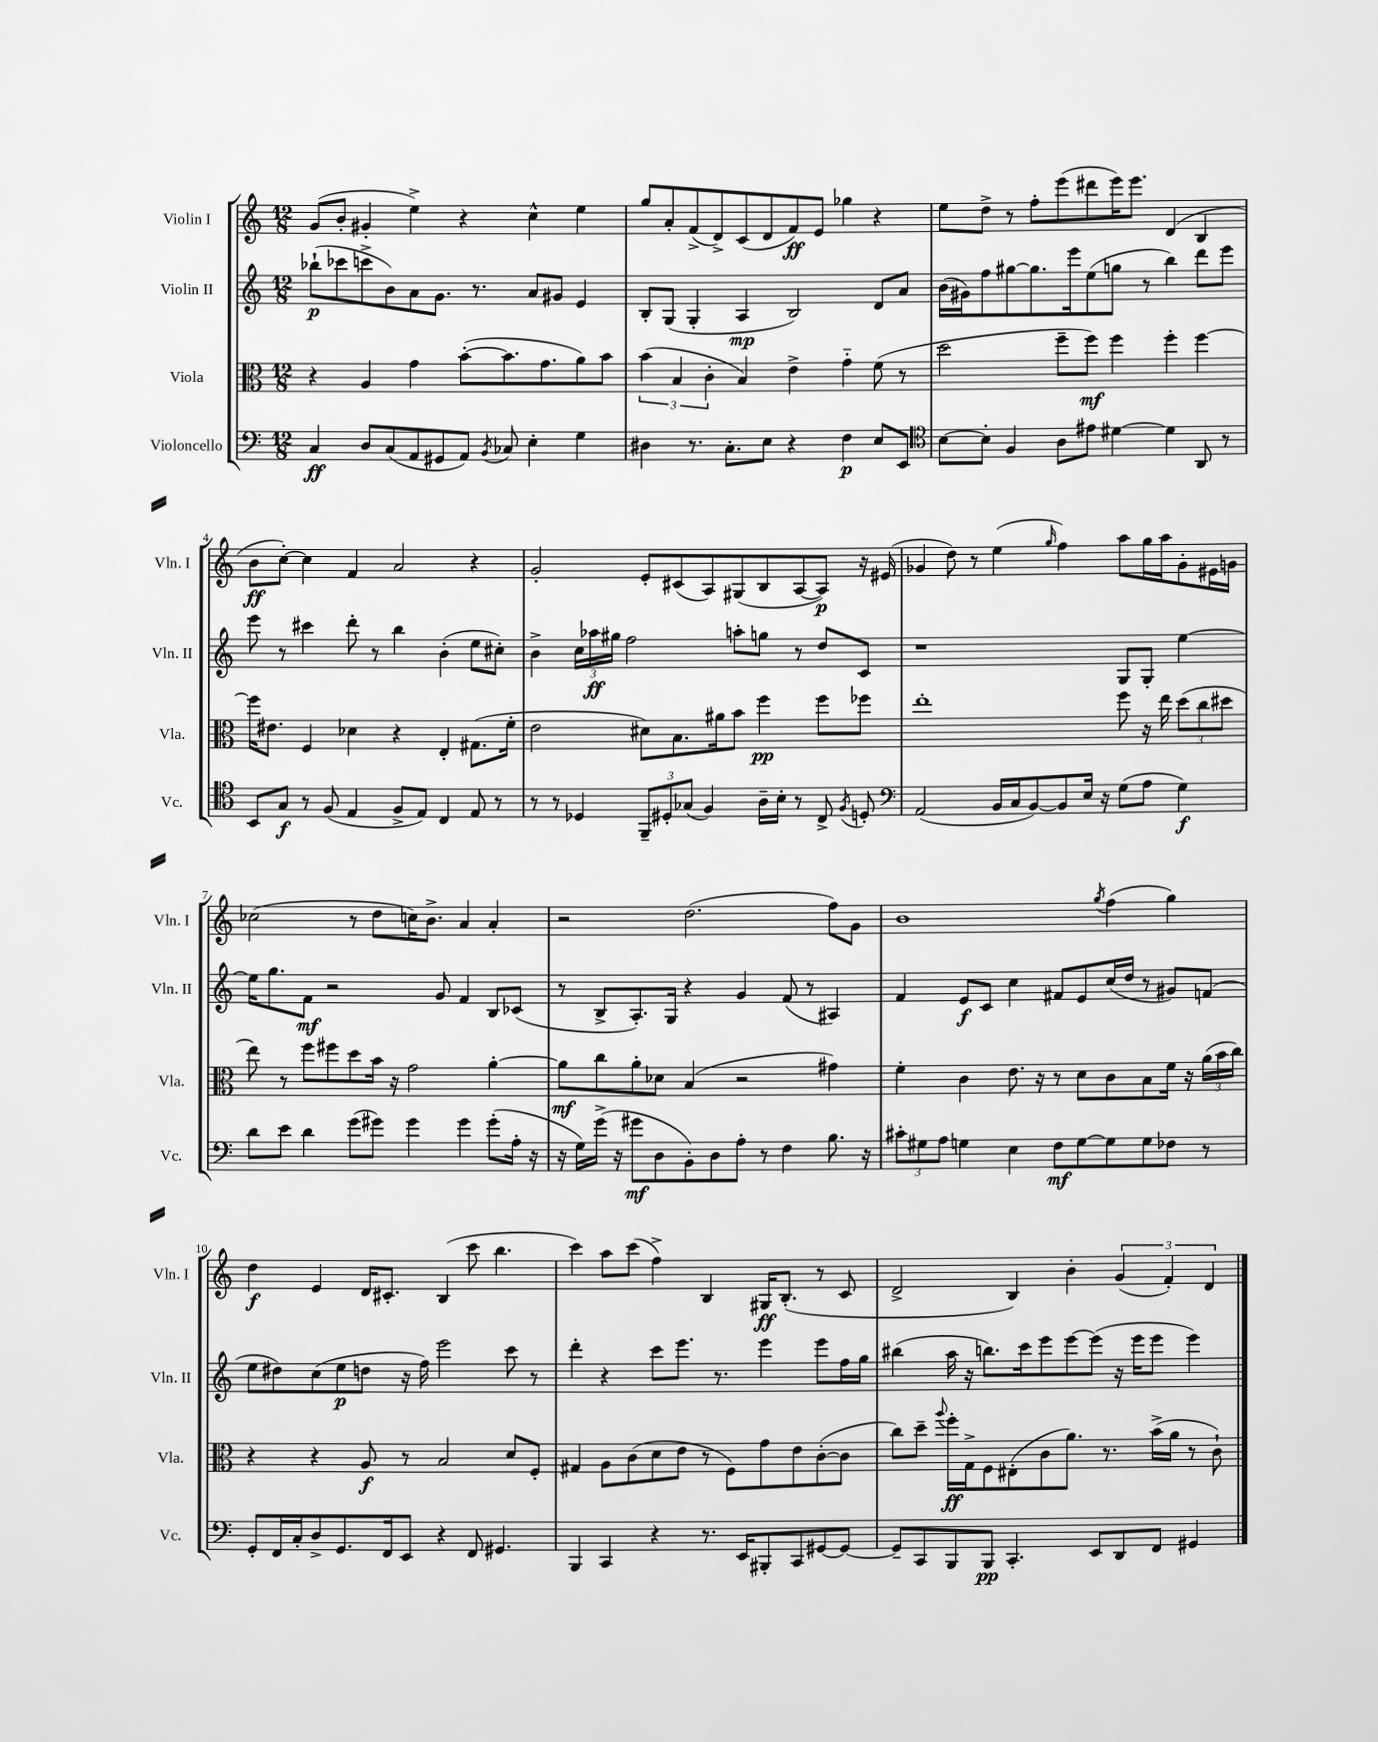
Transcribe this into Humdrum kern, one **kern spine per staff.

**kern	**dynam	**kern	**dynam	**kern	**dynam	**kern	**dynam
*part4	*part4	*part3	*part3	*part2	*part2	*part1	*part1
*staff4	*staff4	*staff3	*staff3	*staff2	*staff2	*staff1	*staff1
*I"Violoncello	*	*I"Viola	*	*I"Violin II	*	*I"Violin I	*
*I'Vc.	*	*I'Vla.	*	*I'Vln. II	*	*I'Vln. I	*
*clefF4	*	*clefC3	*	*clefG2	*	*clefG2	*
*k[]	*	*k[]	*	*k[]	*	*k[]	*
*M12/8	*	*M12/8	*	*M12/8	*	*M12/8	*
=1	=1	=1	=1	=1	=1	=1	=1
4C/	ff	4r	.	(8bb-X`\L	p	(8g/L	.
.	.	.	.	8ccc-X\	.	8b'/J	.
8D/L	.	4A/	.	8cccn^\	.	4g#X'/	.
(8C/	.	.	.	8b\)	.	.	.
8AA/	.	4g\	.	8a\	.	4ee^\)	.
8GG#X/	.	.	.	8.g\J	.	.	.
8AA/J)	.	([8b'\L	.	.	.	4r	.
.	.	.	.	8.r	.	.	.
8qBB/	.	.	.	.	.	.	.
8C-X/	.	8.b\]	.	.	.	.	.
4E'\	.	.	.	8a/L	.	4cc^^\	.
.	.	8.g\	.	.	.	.	.
.	.	.	.	8g#X/J	.	.	.
4G\	.	8a\)	.	4e/	.	4ee\	.
.	.	8b\J	.	.	.	.	.
=2	=2	=2	=2	=2	=2	=2	=2
4D#X\	.	(6b\	.	8B'/L	.	8gg/L	.
.	.	.	.	(8G/J	.	8a'/	.
.	.	6B/	.	.	.	.	.
8.r	.	.	.	4G'/	.	(8f^/	.
.	.	6c'\	.	.	.	.	.
.	.	.	.	.	.	8d^/)	.
8.C'\L	.	.	.	.	.	.	.
.	.	4B/)	.	4A/	mp	(8c/	.
8E\J	.	.	.	.	.	8d/	.
4r	.	4e^\	.	2B/)	.	8f/)	ff
.	.	.	.	.	.	8e/J	.
4F\	p	4g\	.	.	.	4gg-X\	.
8E/L	.	(8f\	.	8d/L	.	4r	.
8EE/J	.	8r	.	8a/J	.	.	.
=3	=3	=3	=3	=3	=3	=3	=3
*clefC4	*	*	*	*	*	*	*
[8B\L	.	2dd\	.	(16b\LL	.	8ee\L	.
.	.	.	.	16g#X\J)	.	.	.
8B'\J]	.	.	.	8ff\	.	8dd^\J	.
4F/	.	.	.	[8gg#X\	.	8r	.
.	.	.	.	8.gg#\]	.	8ff'\L	.
8A\L	.	8ff~\L	.	.	.	(8eee\	.
.	.	.	.	16eee\k	.	.	.
8e#X\J	.	8ff\J)	mf	(8ee\	.	8ddd#X\	.
[4d#X\	.	4ff\	.	8ggn\J	.	16eee\K)	.
.	.	.	.	.	.	8.eee\J	.
.	.	.	.	8r	.	.	.
4d#\]	.	4ff'\	.	4bb\)	.	(4d/	.
8AA/	.	[4ff\	.	8ddd\L	.	4B/	.
8r	.	.	.	8eee\J	.	.	.
!!LO:LB:g=z
=4	=4	=4	=4	=4	=4	=4	=4
8BB/L	.	16ff\KL]	.	8eee\	.	8b\L	ff
.	.	8.e#X\J	.	.	.	.	.
8G/J	f	.	.	8r	.	[8cc'\J)	.
8r	.	4F/	.	4ccc#X\	.	4cc\]	.
(8F/	.	.	.	.	.	.	.
4E/	.	4d-X\	.	8ddd'\	.	4f/	.
.	.	.	.	8r	.	.	.
8F^/L	.	4r	.	4bb\	.	2a/	.
8E/J)	.	.	.	.	.	.	.
4C/	.	4E'/	.	(4b'\	.	.	.
8E/	.	(8.G#X\L	.	8ee\L	.	4r	.
8r	.	.	.	8cc#X'\J)	.	.	.
.	.	16f'\Jk	.	.	.	.	.
=5	=5	=5	=5	=5	=5	=5	=5
8r	.	2e\	.	4b^\	.	2g'/	.
8r	.	.	.	.	.	.	.
4D-X/	.	.	.	24cc\LL	.	.	.
.	.	.	.	24aa-X\	ff	.	.
.	.	.	.	24gg#X\JJ	.	.	.
.	.	.	.	2ff\	.	.	.
12FF~/L	.	8d#X\L)	.	.	.	8e'/L	.
12D#X'/	.	.	.	.	.	.	.
.	.	8.B\	.	.	.	(8c#X/	.
(12G-X/J	.	.	.	.	.	.	.
4F/)	.	.	.	.	.	8A/)	.
.	.	16a#X\k	.	.	.	.	.
.	.	8b\J	.	8aan'\L	.	(8G#X/	.
16A~\LL	.	4ff\	pp	8ggn\J	.	8B/	.
16B'\JJ	.	.	.	.	.	.	.
8r	.	.	.	8r	.	[8A/	.
8C^/	.	8ff\L	.	8dd/L	.	8A/J])	p
8qF/	.	.	.	.	.	.	.
8Dn'/	.	8ff-X\J	.	8c/J	.	16r	.
.	.	.	.	.	.	(16e#X/	.
=6	=6	=6	=6	=6	=6	=6	=6
*clefF4	*	*	*	*	*	*	*
(2AA/	.	1ee'	.	1r	.	4g-X/	.
.	.	.	.	.	.	8dd\)	.
.	.	.	.	.	.	8r	.
16BB/LL	.	.	.	.	.	(4ee\	.
16C/J	.	.	.	.	.	.	.
[8BB/)	.	.	.	.	.	.	.
.	.	.	.	.	.	16qqgg/	.
8BB/]	.	.	.	.	.	4ff\)	.
16E/Jk	.	.	.	.	.	.	.
16r	.	.	.	.	.	.	.
(8G\L	.	8ff\	.	8G/L	.	8aa\L	.
8A\J	.	16r	.	8G'/J	.	16gg\L	.
.	.	16ee\	.	.	.	16aa\J	.
4G\)	f	(12dd\L	.	[4ee\	.	8g-'\	.
.	.	12cc\	.	.	.	.	.
.	.	.	.	.	.	16e#X\L	.
.	.	12dd#X\J	.	.	.	.	.
.	.	.	.	.	.	16gn\JJ	.
!!LO:LB:g=z
=7	=7	=7	=7	=7	=7	=7	=7
8d\L	.	8ee\)	.	16ee\KL]	.	(2cc-X\	.
.	.	.	.	8.gg\	.	.	.
8e\J	.	8r	.	.	.	.	.
4d\	.	8ff\L	.	8f\J	mf	.	.
.	.	8ff#X\	.	2r	.	.	.
(8g\L	.	8dd\	.	.	.	8r	.
8g#X\J)	.	16b\Jk	.	.	.	8dd\L	.
.	.	16r	.	.	.	.	.
4g#\	.	2g\	.	.	.	16ccn\K)	.
.	.	.	.	.	.	8.b^\J	.
.	.	.	.	8g/	.	.	.
4g#\	.	.	.	4f/	.	4a/	.
(8g#'\L	.	[4a'\	.	8B/L	.	4a'/	.
16A'\Jk	.	.	.	(8c-X/J	.	.	.
16r	.	.	.	.	.	.	.
=8	=8	=8	=8	=8	=8	=8	=8
16r	.	8a\L]	mf	8r	.	2r	.
16G\LL)	.	.	.	.	.	.	.
(16g^\JJ	.	8cc\	.	8B^/L	.	.	.
16r	.	.	.	.	.	.	.
8g#X\L	mf	8a'\	.	8.A'/)	.	.	.
8D\	.	8d-X\J	.	.	.	.	.
.	.	.	.	16G/Jk	.	.	.
8BB'\)	.	(4B/	.	4r	.	(2.dd\	.
8D\	.	.	.	.	.	.	.
8A'\J	.	2r	.	4g/	.	.	.
8r	.	.	.	.	.	.	.
4F\	.	.	.	(8f/	.	.	.
.	.	.	.	8r	.	.	.
8.B\	.	4g#X\)	.	4A#X/)	.	8ff\L)	.
.	.	.	.	.	.	8g\J	.
16r	.	.	.	.	.	.	.
=9	=9	=9	=9	=9	=9	=9	=9
12c#X'\L	.	4f'\	.	4f/	.	1b	.
12G#X\	.	.	.	.	.	.	.
12A\J	.	.	.	.	.	.	.
4Gn\	.	4c\	.	8e/L	f	.	.
.	.	.	.	8c/J	.	.	.
4E\	.	8.e\	.	4cc\	.	.	.
.	.	16r	.	.	.	.	.
8F\L	mf	8r	.	8f#X/L	.	.	.
[8G\	.	8d\L	.	8e/	.	.	.
.	.	.	.	.	.	8qgg/	.
8G\]	.	8c\	.	(16cc/L	.	(4ff\	.
.	.	.	.	16dd/JJ	.	.	.
8G\	.	8B\	.	8r	.	.	.
8F-X\J	.	16f\Jk	.	8g#X/L)	.	4gg\)	.
.	.	16r	.	.	.	.	.
8r	.	(24a\LL	.	(8fn/J	.	.	.
.	.	24b\	.	.	.	.	.
.	.	24cc\JJ)	.	.	.	.	.
!!LO:LB:g=z
=10	=10	=10	=10	=10	=10	=10	=10
8GG'/L	.	4r	.	8ee\L	.	4dd\	f
16FF/L	.	.	.	8dd#X\)	.	.	.
16C'/J	.	.	.	.	.	.	.
8D^/	.	4r	.	(8cc\	.	4e/	.
8.GG/	.	.	.	8ee\	p	.	.
.	.	8A/	f	8ddn\J	.	16d/KL	.
16FF/k	.	.	.	.	.	8.c#X'/J	.
8EE/J	.	8r	.	16r	.	.	.
.	.	.	.	16ff\)	.	.	.
4r	.	2B/	.	2eee\	.	(4B/	.
8FF/	.	.	.	.	.	8ccc\	.
4.GG#X/	.	.	.	.	.	4.bb\	.
.	.	8d/L	.	8ccc\	.	.	.
.	.	8F'/J	.	8r	.	.	.
=11	=11	=11	=11	=11	=11	=11	=11
4BBB/	.	4G#X/	.	4ddd'\	.	4ccc\)	.
4CC/	.	8A\L	.	4r	.	8aa\L	.
.	.	(8c\	.	.	.	(8ccc\J	.
4r	.	8d\	.	8ccc\L	.	4ff^\)	.
.	.	8e\J	.	8.eee\J	.	.	.
8.r	.	8r	.	.	.	4B/	.
.	.	.	.	8.r	.	.	.
.	.	8F\L)	.	.	.	.	.
16EE/KL	.	.	.	.	.	.	.
8BBB#X'/	.	8g\	.	4eee\	.	16G#X/KL	ff
.	.	.	.	.	.	(8.B'/J	.
8CC/	.	8e\	.	.	.	.	.
[8GG#X/	.	([8c'\	.	8eee\L	.	8r	.
8GG#/J_	.	8c\J]	.	16ff\L	.	8c/	.
.	.	.	.	16gg\JJ	.	.	.
=12	=12	=12	=12	=12	=12	=12	=12
8GG#~/L]	.	8cc\L)	.	(4bb#X\	.	2d^/	.
8CC/	.	8dd~\J	.	.	.	.	.
.	.	8qqaa/	.	.	.	.	.
8BBB/	.	16ff'\LL	ff	16aa\	.	.	.
.	.	16G^\J	.	16r	.	.	.
8BBB/J	pp	8F\	.	8.bbn\L)	.	.	.
4.CC'/	.	(8E#X'\	.	.	.	4B/)	.
.	.	.	.	16ccc\k	.	.	.
.	.	8c\	.	8eee\	.	.	.
.	.	8.a\J)	.	[8eee\	.	4b'\	.
8EE/L	.	.	.	(8eee\J]	.	.	.
.	.	8.r	.	.	.	.	.
8DD/	.	.	.	16r	.	(6g/	.
.	.	.	.	16eee\KL	.	.	.
8FF/J	.	(16b^\LL	.	8eee\J	.	.	.
.	.	.	.	.	.	6f'/)	.
.	.	16a\JJ	.	.	.	.	.
4GG#X/	.	8r	.	4eee\)	.	.	.
.	.	.	.	.	.	6d/	.
.	.	8c`\)	.	.	.	.	.
==	==	==	==	==	==	==	==
*-	*-	*-	*-	*-	*-	*-	*-
